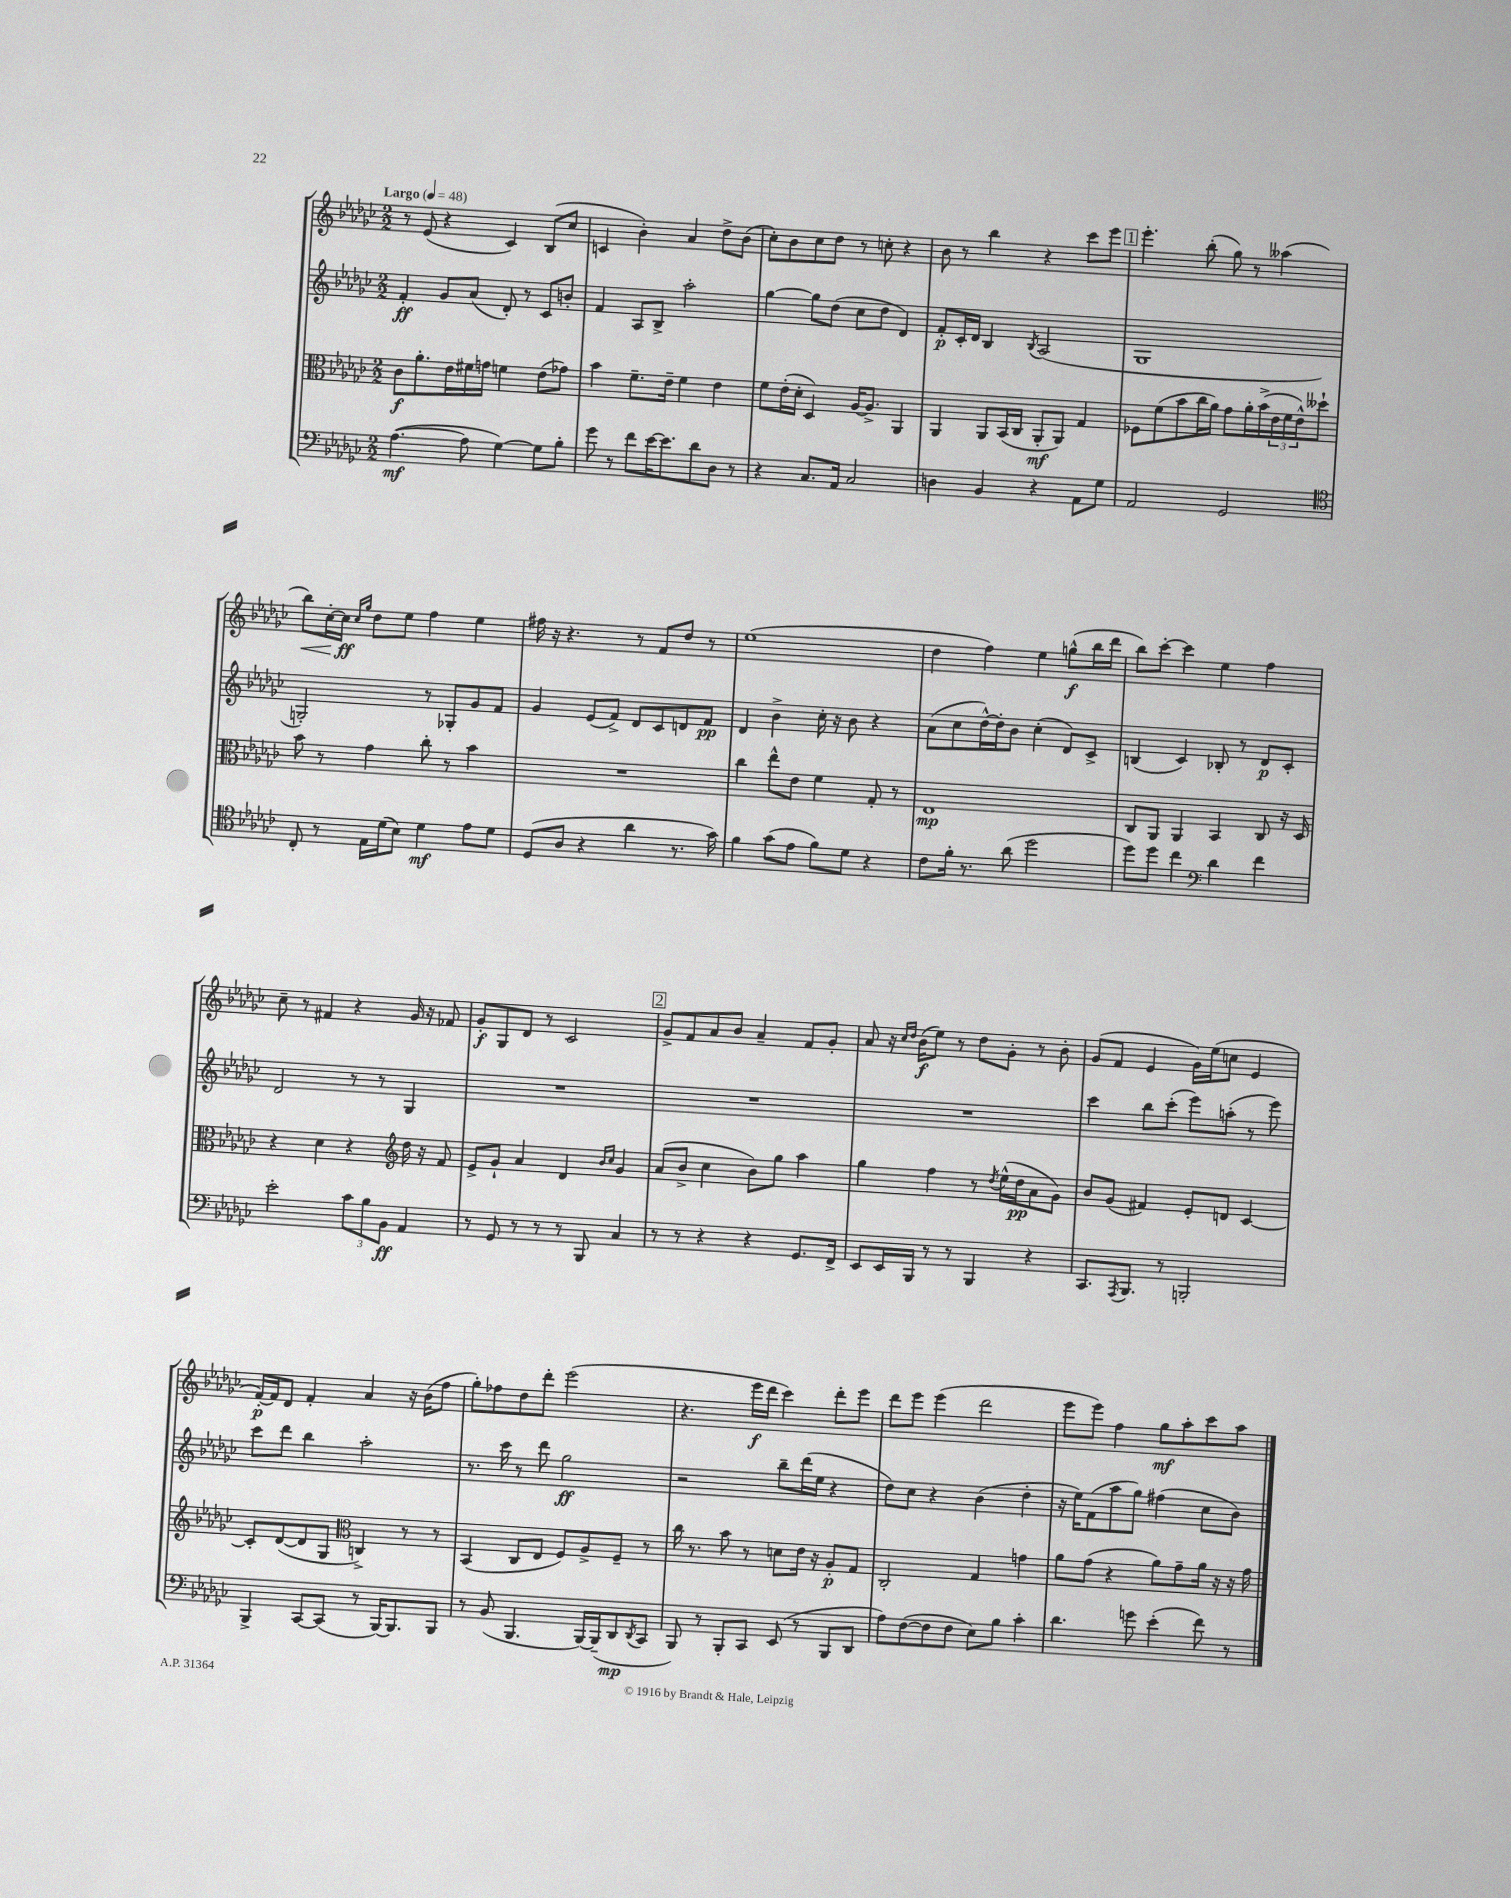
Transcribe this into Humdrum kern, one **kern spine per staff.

**kern	**kern	**kern	**kern
*staff4	*staff3	*staff2	*staff1
*clefF4	*clefC3	*clefG2	*clefG2
*k[b-e-a-d-g-c-]	*k[b-e-a-d-g-c-]	*k[b-e-a-d-g-c-]	*k[b-e-a-d-g-c-]
*M2/2	*M2/2	*M2/2	*M2/2
*MM48	*MM48	*MM48	*MM48
([4.A-	8c-	4f'	8r
.	8.a-'	.	(8e-
.	.	8g-	4r
.	16e-	.	.
8A-]	16f#	(8a-	.
.	16g	.	.
[4G-)	4f	8d-')	4c-)
.	.	8r	.
8G-]	(8e-	8c-	(8B-
8B-'	8g-)	8b'	8cc-
=	=	=	=
8g-	4b-	4f	4c
8r	.	.	.
8f	8.f~	8A-	4b-')
[16e-	.	8B-^	.
8.e-]	16e-~	.	.
.	4f	2aa-'	4a-
8d-	.	.	.
8D-	4e-	.	8dd-^
8r	.	.	(8b-
=	=	=	=
4r	8f	[4gg-	8cc-')
.	(16e-'	.	8b-
.	16d-'	.	.
8.C-	4D-)	8gg-]	8cc-
.	.	(8dd-	8dd-
16AA-	.	.	.
2C-	[16A-	8cc-	8r
.	8.A-^]	.	.
.	.	8dd-	8cc'
.	4AA-	4d-)	4r
=	=	=	=
4D	4AA-	8f'	8b-
.	.	16c-'	8r
.	.	16d-	.
4BB-	8AA-	4B-	4bb-
.	(16BB-	.	.
.	16C-	.	.
.	.	8qB-	.
4r	8AA-'	(2A-	4r
.	8AA-)	.	.
8AA-	4G-	.	8ccc-
8G-	.	.	8eee-
=	=	=	=
2AA-	8F-	1G-	4.eee-'
.	(8f	.	.
.	8b-	.	.
.	16cc-	.	(8bb-'
.	16a-)	.	.
2GG-	8g-	.	8gg-)
.	16a-'	.	8r
.	(16b-^	.	.
.	24e-	.	(4aa--
.	24f	.	.
.	24e-^^)	.	.
.	8dd--`	.	.
=	=	=	=
*clefC4	*	*	*
8C-'	8b-	2G')	8bb-)
8r	8r	.	[16cc-'
.	.	.	16cc-]
.	.	.	16qqcc-
.	.	.	16qqgg-
16E-	4g-	.	8dd-
(16d-	.	.	.
8B-)	.	.	8ee-
4d-	8cc-'	8r	4ff
.	8r	8G-'	.
8e-	4b-	8g-	4ee-
8d-	.	8f	.
=	=	=	=
(8D-	1r	4g-	16ff#
.	.	.	16r
8A-	.	.	4.r
4r	.	(8e-	.
.	.	8f^)	.
4a-	.	8d-	8r
.	.	8c-	8f
8.r	.	8d	8dd-
.	.	8f	8r
16g-)	.	.	.
=	=	=	=
4f	4cc-	4d-	(1ee-
(8g-	8ee-^^	4b-^	.
8e-	8e-	.	.
8f)	4f	16cc-'	.
.	.	16r	.
8d-	.	8b-	.
4r	8G-'	4r	.
.	8r	.	.
=	=	=	=
8c-	1E-	(8a-	4dd-
16f'	.	8cc-	.
8.r	.	.	.
.	.	[16dd-^^)	4ff)
.	.	16dd-']	.
(8a-	.	8b-	.
2dd-	.	(4cc-'	4ee-
.	.	8d-)	(8gg^^
.	.	8c-^	16bb-
.	.	.	16ddd-
=	=	=	=
8dd-)	8C-	(4B	8bb-)
8dd-	8AA-	.	[8ccc-'
4cc-	4AA-	4c-)	4ccc-]
*clefF4	*	*	*
4d-	4BB-	8B-'	4ee-
.	.	8r	.
4f	8C-	8d-	4ff
.	16r	8c-'	.
.	16D-	.	.
=	=	=	=
2e-'	4r	2d-	8cc-~
.	.	.	8r
.	4d-	.	4f#
12c-	4r	8r	4r
12B-	.	.	.
.	.	8r	.
12BB-	.	.	.
*	*clefG2	*	*
4AA-	16dd-	4G-	16g-
.	16r	.	16r
.	8f	.	8f-
=	=	=	=
8r	8e-^	1r	8g-'
8GG-	8g-`	.	8G-
8r	4a-	.	8d-
8r	.	.	8r
8r	4d-	.	2c-
8BBB-	.	.	.
.	16qqb-	.	.
.	16qqcc-	.	.
4C-	4g-	.	.
=	=	=	=
8r	(8a-	1r	8g-^
8r	8b-^	.	8f
4r	4cc-	.	8a-
.	.	.	8b-
4r	8b-)	.	4a-~
.	8gg-	.	.
8.GG-	4aa-	.	8f
.	.	.	8g-'
16FF^	.	.	.
=	=	=	=
8EE-	4gg-	1r	8a-
16EE-	.	.	16r
.	.	.	16qqcc-
.	.	.	16qqdd-
16BBB-	.	.	(16b-
8r	4ff	.	8ee-)
8r	.	.	8r
4BBB-	8r	.	8dd-
.	8qdd-	.	.
.	(16ee-^^	.	8g-'
.	16dd-	.	.
4r	8a-	.	8r
.	8g-)	.	8b-'
=	=	=	=
8.CC-	8b-	4ccc-	(8g-
.	(8g-	.	8f
8qAAA-	.	.	.
8.BBB-	.	.	.
.	4f#)	8bb-	4e-
8r	.	(8ccc-'	.
2BBB'	8e-'	8eee-)	16g-)
.	.	.	(16ee-
.	8d	(8aa'	8cc
.	[4c-	8r	4e-
.	.	8eee-)	.
=	=	=	=
4BBB-^	8c-']	8ccc-	[16f')
.	.	.	16f]
.	([8d-	8ddd-	8d-
[8CC-	8d-]	4bb-	4f'
(8CC-]	8G-	.	.
*	*clefC3	*	*
8r	4C^)	2aa-'	4a-
[16BBB-)	.	.	.
8.BBB-]	.	.	.
.	8r	.	16r
.	.	.	(16b-
8BBB-	8r	.	8ff
=	=	=	=
8r	(4BB-	8.r	8gg-')
(8BB-	.	.	8ff-
.	.	16ccc-	.
4.BBB-	8C-	8r	8dd-
.	8E-	8ddd-	8ddd-'
.	8F)	2gg-	(2eee-
[16BBB-)	8A-^	.	.
(16BBB-~]	.	.	.
8DD-	8F~	.	.
8qDD-	.	.	.
8CC-	8r	.	.
=	=	=	=
8BBB-)	16cc-	2r	4.r
.	8.r	.	.
8r	.	.	.
8BBB-'	8b-	.	.
8CC-	8r	.	16eee-
.	.	.	16ddd-
(8EE-	8d	8bb-~	4ccc-)
8r	16e-	(16ddd-	.
.	16r	16ee-	.
8BBB-	8A-'	4r	8ddd-'
8DD-	8G-	.	8eee-
=	=	=	=
8A-)	2C-'	8dd-)	8ddd-
([8F	.	8cc-	8eee-
8F]	.	4r	(4eee-
8F	.	.	.
8E-)	4G-	(4b-	2ddd-
8B-	.	.	.
4c-'	4g	4dd-'	.
=	=	=	=
4.d-	8a-	16r	8eee-
.	.	16ee-)	.
.	(8g-	(8f	8eee-)
.	4r	8aa-	4ff
8g	.	8gg-)	.
(4e-'	8a-)	(4ff#	8gg-
.	8g-~	.	8aa-'
8f)	16a-	8cc-	8ccc-
.	16r	.	.
8r	16r	8b-)	8aa-
.	16g-	.	.
==	==	==	==
*-	*-	*-	*-
